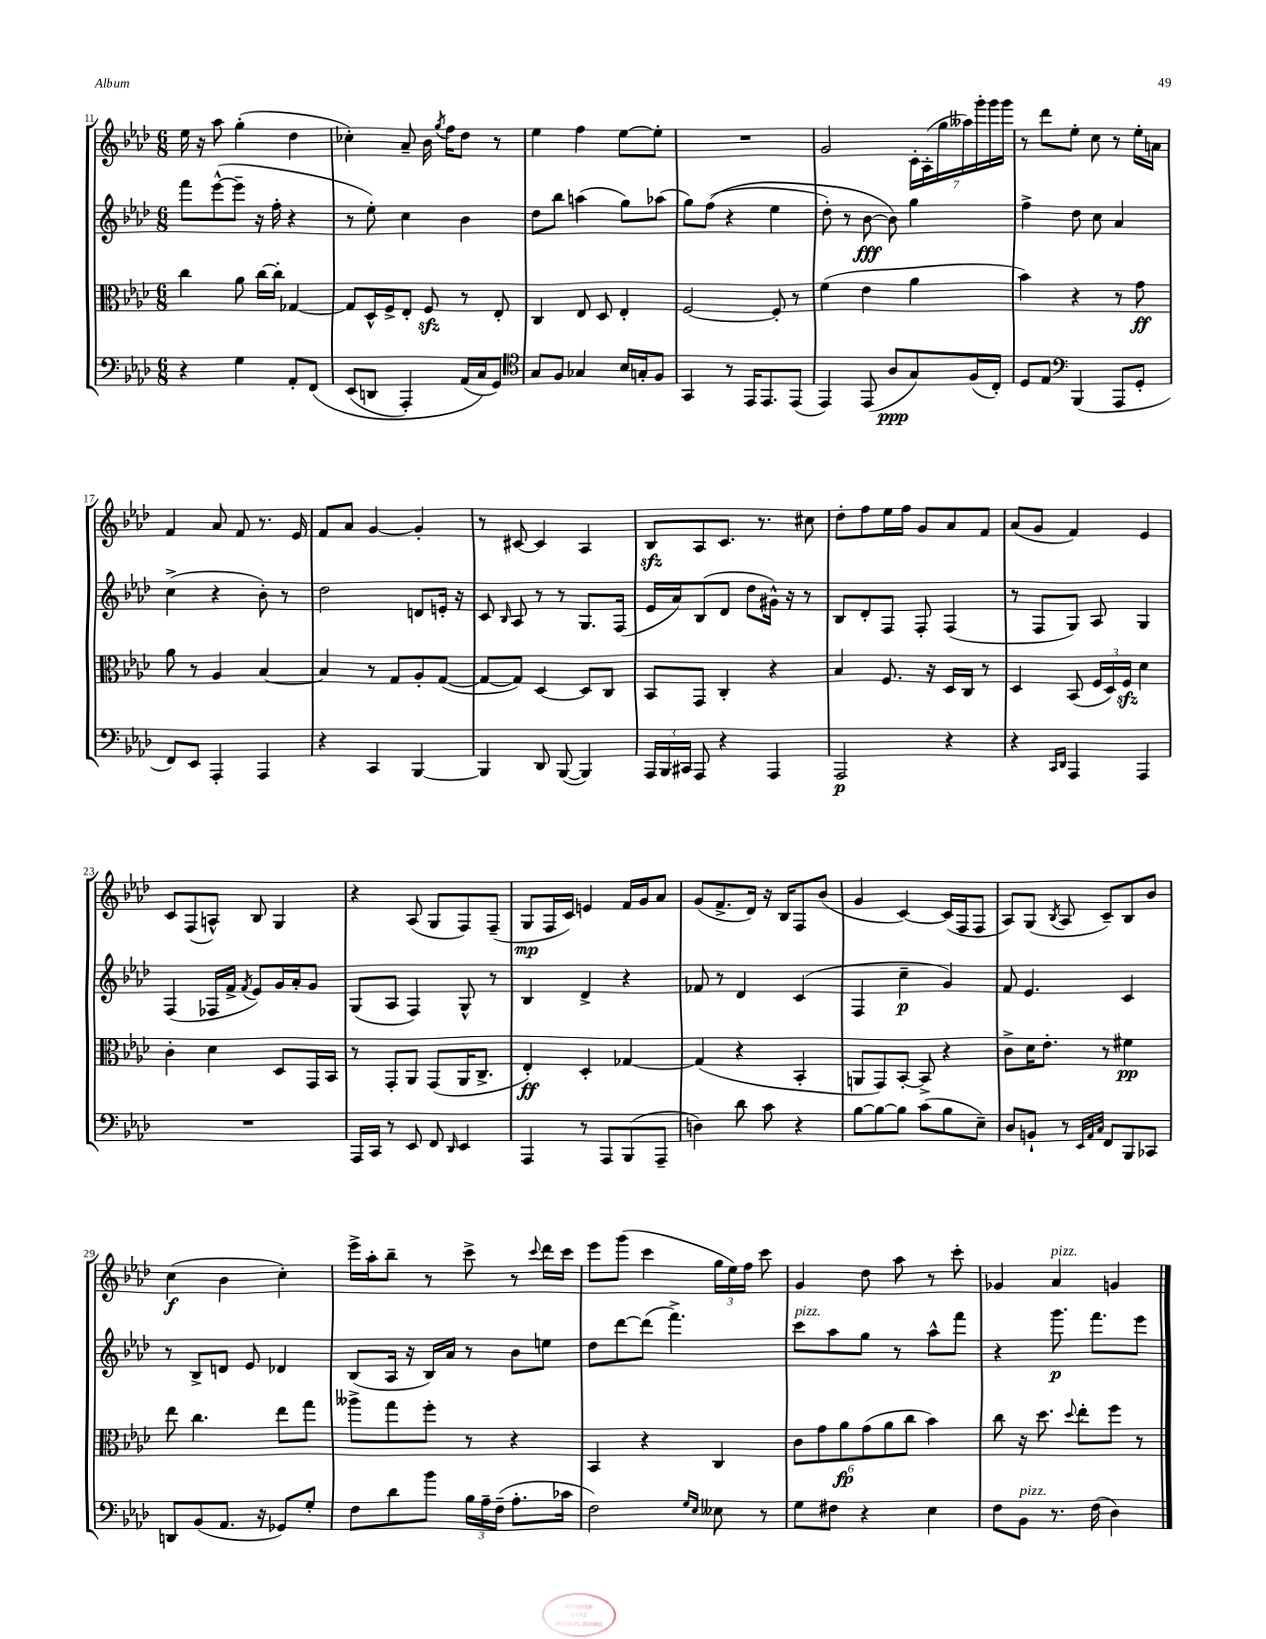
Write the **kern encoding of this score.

**kern	**kern	**kern	**kern
*staff4	*staff3	*staff2	*staff1
*clefF4	*clefC3	*clefG2	*clefG2
*k[b-e-a-d-]	*k[b-e-a-d-]	*k[b-e-a-d-]	*k[b-e-a-d-]
*M6/8	*M6/8	*M6/8	*M6/8
4r	4cc\	8fff\L	16ee-\
.	.	.	16r
.	.	([8eee-^^\	8aa-\
4G\	8a-\	8eee-~\]J	(4gg'\
.	[16cc\LL	16r	.
.	16cc'\]JJ	16ff'\	.
8AA-'/L	[4G-/	4r	4dd-\
&(8FF/J	.	.	.
=	=	=	=
(8EE-/L	8G-/]L	8r	4cc-'\)
8DD/J	16D-^^/L	8ee-'\)	.
.	16F^/J	.	.
4AAA-'/)	8E-'/J	4cc\	8a-~/
.	8F/	.	16b-\
.	.	.	8qgg/
.	.	.	16ff\LK
(16AA-/LL	8r	4b-\	8dd-\J
16C/J&)	.	.	.
8GG/J)	8E-'/	.	8r
=	=	=	=
*clefC4	*	*	*
8G/L	4C/	8dd-\L	4ee-\
8F/J	.	8bb-\J	.
4G-/	8E-/	(4aa\	4ff\
.	8D-/	.	.
16B-/LL	4E-'/	8gg\L)	[8ee-\L
16G'/J	.	.	.
8F/J	.	(8aa-\J	8ee-'\]J
=	=	=	=
4GG/	[2F/	8gg\L)	2.r
.	.	&((8ff\J	.
8r	.	4r	.
16EE-/LK	.	.	.
8.EE-/	.	.	.
.	8F'/]	4ee-\	.
(8EE-/J	8r	.	.
=	=	=	=
4EE-/)	(4f\	8dd-'\)	2g/
.	.	8r	.
(8EE-/	4e-\	[8b-\	.
8A-/L	.	8b-\]&)	.
8G/)	4a-\	4gg\	28c'\LL
.	.	.	(28A-'\
.	.	.	28gg\
.	.	.	28aa--\)
(16F/L	.	.	.
.	.	.	28ggg'\
.	.	.	28ggg\
16C'/JJ)	.	.	.
.	.	.	28ggg\JJ
=	=	=	=
8D-/L	4b-\)	4ff^\	8r
8E-/J	.	.	8ddd-\L
*clefF4	*	*	*
(4BBB-/	4r	8dd-\	8ee-'\J
.	.	8cc\	8cc\
8AAA-/L	8r	4a-/	8r
8GG'/J	8g\	.	16ee-'\LL
.	.	.	16a\JJ
=	=	=	=
8FF/L)	8a-\	(4cc^\	4f/
8EE-/J	8r	.	.
4AAA-'/	4A-/	4r	8a-/
.	.	.	8f/
4AAA-/	[4B-/	8b-'\)	8.r
.	.	8r	.
.	.	.	16e-/
=	=	=	=
4r	4B-/]	2dd-\	8f/L
.	.	.	8a-/J
4CC/	8r	.	[4g/
.	8G/L	.	.
[4BBB-/	8A-'/	8d/L	4g'/]
.	([8G/J	16e'/Jk	.
.	.	16r	.
=	=	=	=
4BBB-/]	8G/_L	8c/	8r
.	.	16qqB-/	.
.	8G/]J)	8A-/	[8c#/
8DD-/	[4D-/	8r	4c#/]
([8BBB-/	.	8r	.
4BBB-/])	8D-/]L	8.G/L	4A-/
.	8C/J	.	.
.	.	(16F/Jk	.
=	=	=	=
24AAA-/LL	8BB-/L	16e-/LL	8B-/L
24BBB-/	.	.	.
.	.	16a-/J)	.
24CC#/JJ	.	.	.
8AAA-/	8GG/J	(8B-/	8A-/
4r	4C'/	8d-/J	8.c/J
.	.	8dd-\L	.
.	.	.	8.r
4AAA-/	4r	16g#^^\Jk)	.
.	.	16r	.
.	.	8r	8cc#\
=	=	=	=
2AAA-/	4B-/	8B-/L	8dd-'\L
.	.	8d-'/	8ff\
.	8.F/	8F/J	16ee-\L
.	.	.	16ff\JJ
.	.	8F'/	8g/L
.	16r	.	.
4r	16D-/LL	(4F/	8a-/
.	16C/JJ	.	.
.	8r	.	8f/J
=	=	=	=
4r	4D-/	8r	(8a-/L
.	.	8F/L	8g/J
16qqCC/LL	.	.	.
16qqDD-/JJ	.	.	.
4AAA-/	(8BB-/	8G/J)	4f/)
.	24F/LL	8A-/	.
.	24D-/)	.	.
.	24F/JJ	.	.
4AAA-/	4d-\	4G/	4e-/
=	=	=	=
2.r	4c'\	(4F/	8c/L
.	.	.	(8F/
.	4d-\	16F-/LL	8A^^/J)
.	.	16f^/JJ	.
.	.	8qf/	.
.	.	8e-/L)	8B-/
.	8D-/L	16g/L	4G/
.	.	16a-'/J	.
.	16GG/L	8g/J	.
.	16BB-/JJ	.	.
=	=	=	=
16AAA-/LL	8r	(8G/L	4r
16CC/JJ	.	.	.
8r	8GG'/L	8A-/J	.
8EE-/	8AA-/J	4F/)	(8A-/
8FF/	(8GG/L	.	8G/L
16qqDD-/	.	.	.
4EE-/	16AA-/K	8G^^/	8F/)
.	8.C^/J	.	.
.	.	8r	(8F~/J
=	=	=	=
4AAA-/	4E-'/)	4B-/	8G/L
.	.	.	16F/L
.	.	.	16c/JJ)
8r	4D-'/	4d-^/	4e/
8AAA-/L	.	.	.
(8BBB-/	[4G-/	4r	16f/LL
.	.	.	16g/J
8AAA-~/J	.	.	8a-/J
=	=	=	=
4D\)	(4G-/]	8f-/	(8g/L
.	.	8r	8.f^/
8d-\	4r	4d-/	.
.	.	.	16d-/Jk)
8c\	.	.	16r
.	.	.	16B-/LK
4r	4BB-'/	(4c/	8F/
.	.	.	(8b-/J
=	=	=	=
[8B-\L	8AA/L	4F/	4g/
8B-\_	8GG/)	.	.
8B-\]J	[8BB-'/J	4cc~\	[4c/)
(8c\L	8BB-^/]	.	.
8B-\	4r	4g/)	(16c/]LL
.	.	.	16F/J
8E-~\J)	.	.	8F/J
=	=	=	=
8D-/L	8c^\L	8f/	8A-/L)
8BB`/J	16d-\K	4.e-/	(8G/J
.	8.e-'\J	.	.
.	.	.	8qB-/
8r	.	.	8A-/
32qqEE-/LLL	.	.	.
32qqAA-/	.	.	.
32qqC/JJJ	.	.	.
8FF/L	8r	.	8c~/L)
8BBB-/	4f#\	4c/	8B-/
8CC-/J	.	.	8b-/J
=	=	=	=
8DD/L	8ee-\	8r	(4cc\
(8BB-/	4.cc\	8B-^/L	.
8.AA-/J	.	8d/J	4b-\
.	.	8e-/	.
16r	.	.	.
8GG-/L)	8ee-\L	4d-/	4cc'\)
8G'/J	8gg\J	.	.
=	=	=	=
8F\L	8aa--^\L	(8B-/L	16eee-^\LL
.	.	.	16aa-'\J
8d-\	8gg\	16A-/Jk	8bb-~\J
.	.	16r	.
8b-\J	8ff'\J	16B-/LL)	8r
.	.	16a-/JJ	.
24B-\LL	8r	8r	8ccc^\
24A-~\	.	.	.
(24F~\JJ	.	.	.
8.A-'\L	4r	8b-\L	8r
.	.	.	8qqccc/
.	.	8ee\J	16ddd-\LL
16c-\Jk	.	.	16ccc\JJ
=	=	=	=
2F\)	4BB-/	8dd-\L	8eee-\L
.	.	[8ddd-\	(8ggg\J
.	4r	(8ddd-\]J	4ccc\
.	.	4.fff^\)	.
16qqG/LL	.	.	.
16qqE-/JJ	.	.	.
8E--\	4C/	.	24gg\LL
.	.	.	24ee-\)
.	.	.	24ff\JJ
8r	.	.	8ccc\
=	=	=	=
8G\L	12c\L	8ccc\L	4g/
.	12g\	.	.
8F#\J	.	8aa-\	.
.	12a-\	.	.
4r	(12g\	8gg\J	8dd-\
.	12a-\	.	.
.	.	8r	8aa-\
.	12cc\J	.	.
4E-\	4b-\)	8aa-^^\L	8r
.	.	8fff\J	8ccc'\
=	=	=	=
8F\L	8cc\	4r	4g-/
8BB-\J	16r	.	.
.	8.dd-\	.	.
8.r	.	8.ggg\	4a-/
.	8qqdd-/	.	.
.	8ee-'\L	.	.
(16F\	.	8.fff\L	.
4D-\)	8ff\J	.	4g/
.	8r	8eee-\J	.
==	==	==	==
*-	*-	*-	*-
